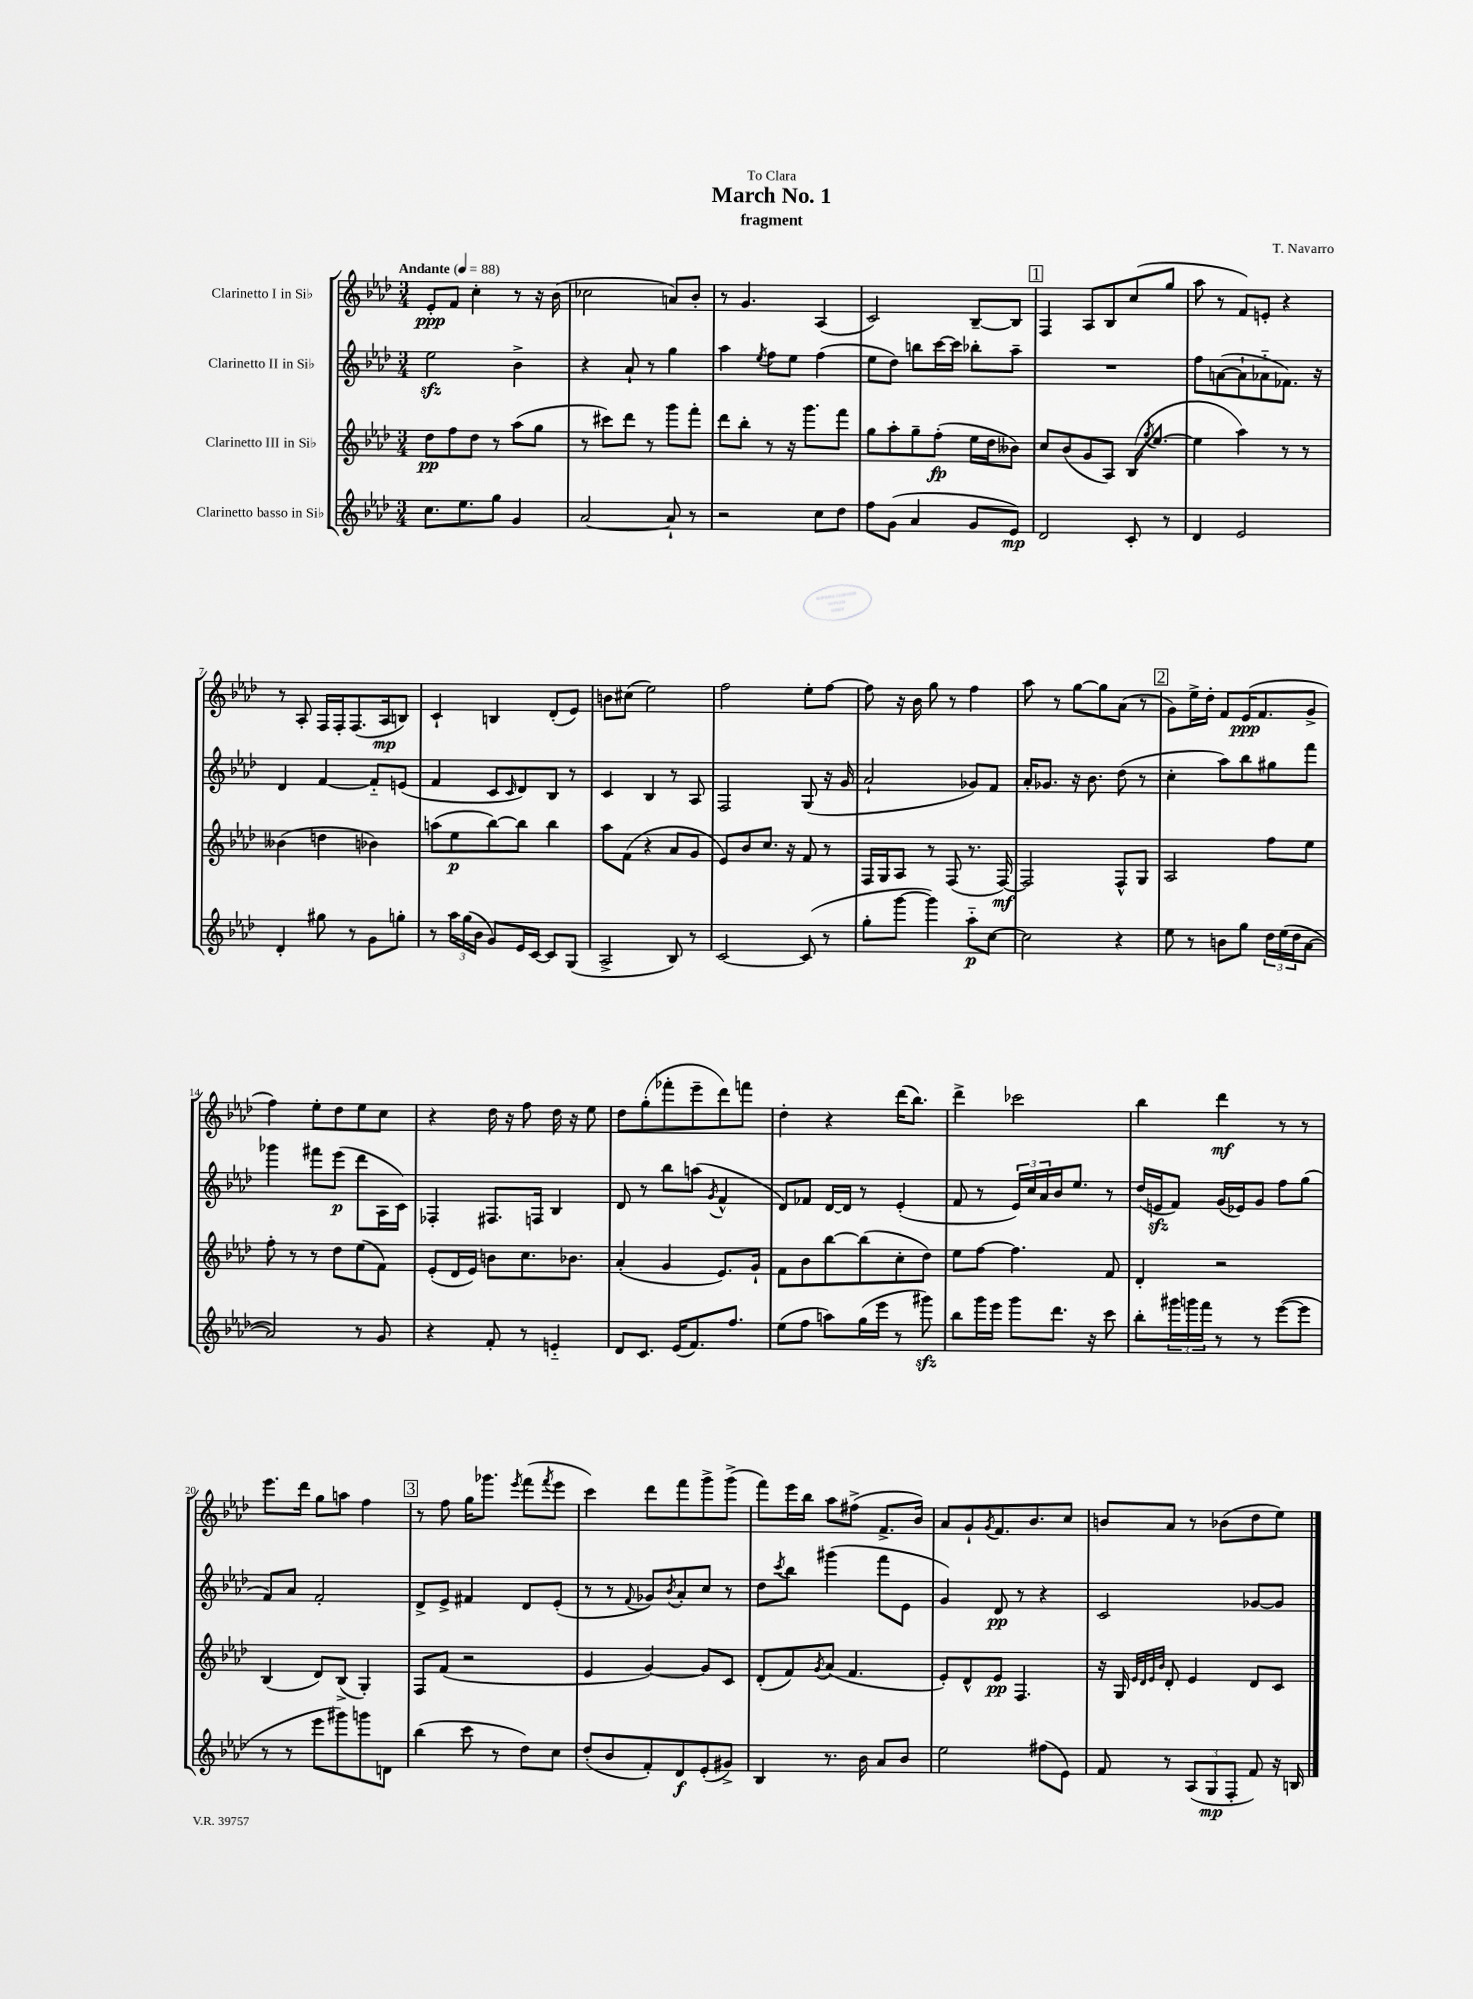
\header { title = "March No. 1" composer = "T. Navarro" subtitle = "fragment" dedication = "To Clara" }
<<
\new StaffGroup <<
\new Staff = "s0" \with { instrumentName = "Clarinetto I in Sib" } {
    \clef treble \key aes \major \numericTimeSignature \time 3/4 \tempo "Andante" 4 = 88
    ees'8-.\ppp f'8 c''4-. r8 r16 bes'16( |
    ces''2 a'8) bes'8-. |
    r8 g'4. aes4( |
    c'2) bes8~-- bes8 |
    \mark \markup { \box "1" } f4 aes8 bes8 c''8( g''8 |
    aes''8 r8 f'8) e'8-. r4 |
    r8 aes8-. f16 f16-. f8.( aes16\mp b8) |
    c'4-! b4 des'8-.( ees'8) |
    b'8 cis''8( ees''2) |
    f''2 ees''8-. f''8~ |
    f''8 r16 bes'16 g''8 r8 f''4 |
    aes''8 r8 g''8~ g''8 aes'8( r8 |
    \mark \markup { \box "2" } g'8) ees''16-> des''16-. f'8 ees'16\ppp( f'8. g'8-> |
    f''4) ees''8-. des''8 ees''8 c''8 |
    r4 des''16 r16 f''8 des''16 r16 ees''8 |
    des''8 g''8-.( fes'''8-. ees'''8-- des'''8) f'''8 |
    des''4-. r4 des'''16( bes''8.) |
    des'''4-> ces'''2 |
    bes''4 des'''4\mf r8 r8 |
    ees'''8. des'''16 g''8 a''8 f''4 |
    \mark \markup { \box "3" } r8 f''8 g''16 ges'''8. \acciaccatura { ees'''8 } f'''8( \acciaccatura { f'''8 } ees'''8 |
    c'''4) des'''8 f'''8 g'''8-> g'''8->( |
    f'''8) ees'''16 bes''16 aes''8 fis''8->( f'8.-> bes'16) |
    aes'8 g'8-! \acciaccatura { g'8 } f'8. bes'8. c''8 |
    b'8 aes'8 r8 bes'8( des''8 ees''8) \bar "|." |
}
\new Staff = "s1" \with { instrumentName = "Clarinetto II in Sib" } {
    \clef treble \key aes \major \numericTimeSignature \time 3/4
    ees''2\sfz bes'4-> |
    r4 aes'8-! r8 g''4 |
    aes''4 \acciaccatura { ees''8 } f''8 ees''8 f''4( |
    ees''8 des''8) b''8 c'''16~ c'''16 bes''8-. aes''8-- |
    \mark \markup { \box "1" } R2. |
    f''8 a'8~( a'8-! aes'8-_ fes'8.) r16 |
    des'4 f'4~ f'8-_ e'8( |
    f'4 c'8 \grace { c'16 } des'8) bes8 r8 |
    c'4 bes4 r8 aes8 |
    f2 g8( r16 g'16 |
    aes'2-! ges'8) f'8 |
    aes'16-. ges'8. r16 bes'8. des''8( r8 |
    \mark \markup { \box "2" } c''4-. aes''8) bes''8 gis''8 f'''8 |
    ges'''4 fis'''8 ees'''8\p( des'''8 aes16 c'16) |
    fes4-. fis8. f16 bes4 |
    des'8 r8 bes''8 a''8( \acciaccatura { g'8 } f'4-^ |
    des'8) fes'8 des'16~ des'16 r8 ees'4-.( |
    f'8 r8 \tuplet 3/2 { ees'16) c''16 aes'16 } bes'16 ees''8. r8 |
    des''16( e'16\sfz f'8) g'16( ees'16) g'8 f''8 g''8( |
    f'8) aes'8 f'2-. |
    \mark \markup { \box "3" } des'8-> ees'8-> fis'4 des'8 ees'8-.( |
    r8 r8 \appoggiatura { f'8 } ges'8) \acciaccatura { bes'8 } aes'8-. c''8 r8 |
    des''8 \acciaccatura { c'''8 } bes''8 gis'''4( f'''8 ees'8 |
    g'4) des'8\pp r8 r4 |
    c'2 ges'8~ ges'8 \bar "|." |
}
\new Staff = "s2" \with { instrumentName = "Clarinetto III in Sib" } {
    \clef treble \key aes \major \numericTimeSignature \time 3/4
    des''8\pp f''8 des''8 r8 aes''8( g''8 |
    r8 cis'''8) des'''8 r8 g'''8 f'''8-. |
    des'''8 bes''8-. r8 r16 g'''8. f'''8 |
    g''8 aes''8-. g''8-- f''8-.\fp( ees''16 des''16 beses'8) |
    \mark \markup { \box "1" } c''8 bes'8( g'8 aes8) bes16( \acciaccatura { g''8 } ees''8.~ |
    ees''4 aes''4) r8 r8 |
    beses'4( d''4 bes'4) |
    a''8( ees''8\p bes''8~) bes''8 bes''4 |
    aes''8 f'8( r4 aes'8 g'8 |
    ees'8) bes'8 c''8. r16 f'8 r8 |
    f16 g16 aes8 r8 f8( r8. f16~\mf) |
    f2 f8-^ g8 |
    \mark \markup { \box "2" } aes2 f''8 ees''8 |
    f''8-. r8 r8 des''8 ees''8( f'8) |
    ees'8-.( des'16 ees'16) b'8 c''8. bes'8. |
    aes'4-.( g'4 ees'8.) g'16-! |
    f'8 bes'8 bes''8~ bes''8( c''8-. des''8) |
    ees''8 f''8~ f''4. f'8 |
    des'4-. r2 |
    bes4( des'8) bes8->( g4-.) |
    \mark \markup { \box "3" } f8 f'8( r2 |
    ees'4 g'4~) g'8 c'8 |
    des'8-.( f'8) \acciaccatura { g'8 } aes'8( f'4. |
    ees'8-.) des'8-^ ees'8\pp f4. |
    r16 g16 \grace { ees'32 des'32 ees'32 bes'32 } des'8-. ees'4 des'8 c'8 \bar "|." |
}
\new Staff = "s3" \with { instrumentName = "Clarinetto basso in Sib" } {
    \clef treble \key aes \major \numericTimeSignature \time 3/4
    c''8. ees''8. g''8 g'4 |
    aes'2~ aes'8-! r8 |
    r2 c''8 des''8 |
    f''8 g'8( aes'4 g'8 ees'8\mp) |
    \mark \markup { \box "1" } des'2 c'8-. r8 |
    des'4 ees'2 |
    des'4-. gis''8 r8 g'8 g''8-. |
    r8 \tuplet 3/2 { aes''16 g''16( bes'16 } g'8) ees'16 c'16~ c'8 g8( |
    aes2-> bes8) r8 |
    c'2~ c'8( r8 |
    g''8-. g'''8~ g'''4) aes''8-_\p c''8~ |
    c''2 r4 |
    \mark \markup { \box "2" } ees''8 r8 b'8 g''8 \tuplet 3/2 { des''16 ees''16( des''16 } aes'8~ |
    aes'2) r8 g'8 |
    r4 f'8-. r8 e'4-_ |
    des'8 c'8. ees'16( f'8.) f''8. |
    ees''8( f''8 a''8) g''16( ees'''16 r8 gis'''8\sfz) |
    bes''8 g'''16 ees'''16 g'''8 des'''8. r16 c'''8 |
    bes''8-. \tuplet 3/2 { gis'''16 g'''16 f'''16 } r8 r8 ees'''8~( ees'''8 |
    r8 r8 ees'''8 gis'''8) g'''8 d'8 |
    \mark \markup { \box "3" } bes''4( c'''8 r8 des''8) c''8 |
    des''8-.( bes'8 f'8-.) des'8\f ees'8-.( gis'8->) |
    bes4 r8. bes'16 aes'8 bes'8 |
    ees''2 fis''8( ees'8) |
    f'8 r8 \tuplet 3/2 { aes8( g8\mp f8-. } f'8) r16 b16 \bar "|." |
}
>>
>>
